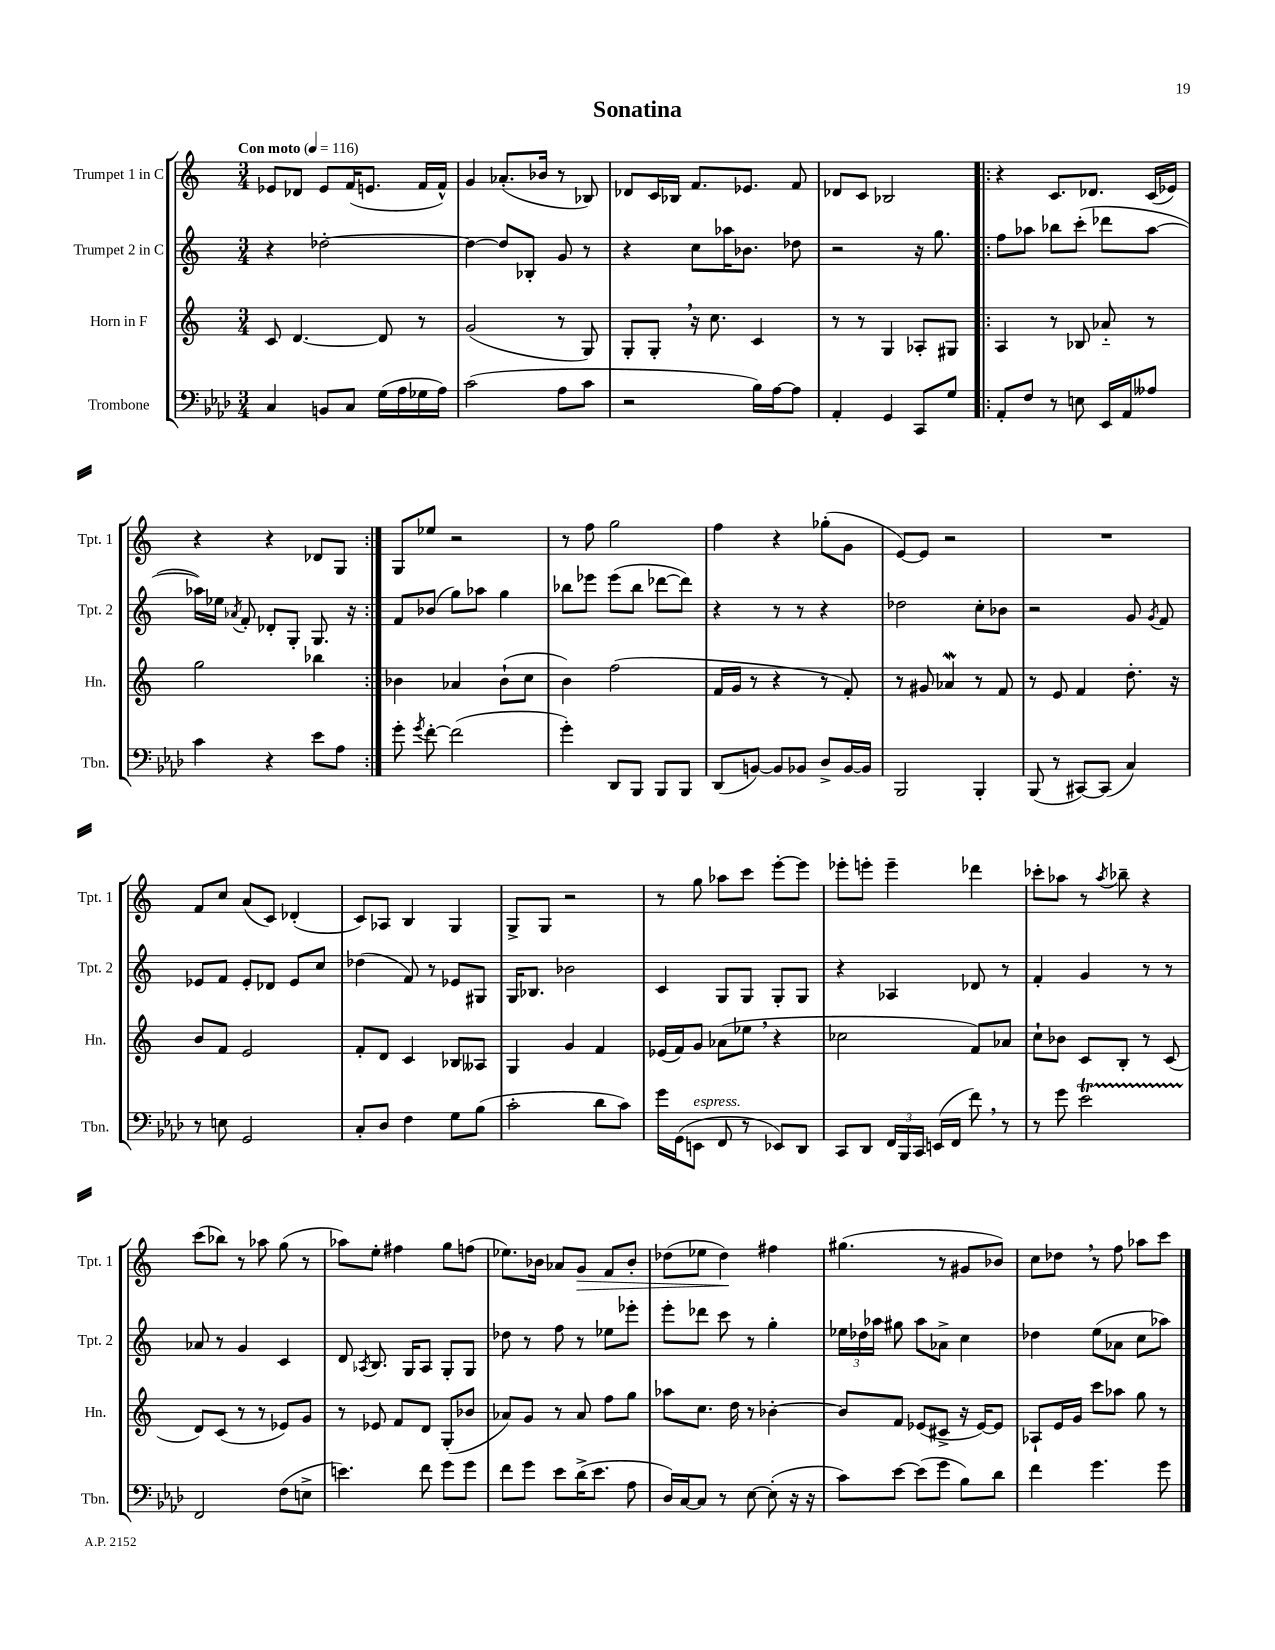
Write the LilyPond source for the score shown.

\header { title = "Sonatina" }
<<
\new StaffGroup <<
\new Staff = "s0" \with { instrumentName = "Trumpet 1 in C" shortInstrumentName = "Tpt. 1" } {
    \clef treble \key c \major \numericTimeSignature \time 3/4 \tempo "Con moto" 4 = 116
    \autoBeamOff ees'8[ des'8] ees'8[ f'16( e'8.] f'16[ f'16]-^) |
    g'4 aes'8.[-.( bes'16] r8 bes8) |
    des'8[ c'16 bes16] f'8.[ ees'8.] f'8 |
    des'8[ c'8] bes2 |
    \repeat volta 2 { r4 c'8.[ des'8.] c'16[( ees'16]) |
    r4 r4 des'8[ g8] | }
    g8[ ees''8] r2 |
    r8 f''8 g''2 |
    f''4 r4 ges''8[-.( g'8] |
    e'8[~) e'8] r2 |
    R2. |
    f'8[ c''8] a'8[( c'8]) des'4-.( |
    c'8[) aes8] b4 g4 |
    g8[-> g8] r2 |
    r8 g''8 aes''8[ c'''8] e'''8[~-. e'''8] |
    ees'''8[-. e'''8]-. e'''4-- des'''4 |
    ces'''8[-. aes''8] r8 \acciaccatura { aes''8 } bes''8-- r4 |
    c'''8[( bes''8]) r8 aes''8 g''8( r8 |
    aes''8[) e''8]-. fis''4 g''8[ f''8]( |
    ees''8.[) bes'16] aes'8[ g'8]\> f'8[ bes'8]-. |
    des''8[( ees''8] des''4\!) fis''4 |
    gis''4.( r8 gis'8[ bes'8]) |
    c''8[ des''8] \breathe r8 f''8 aes''8[ c'''8] \bar "|." |
}
\new Staff = "s1" \with { instrumentName = "Trumpet 2 in C" shortInstrumentName = "Tpt. 2" } {
    \clef treble \key c \major \numericTimeSignature \time 3/4
    \autoBeamOff r4 des''2~-. |
    des''4~ des''8[ bes8]-. g'8 r8 |
    r4 c''8[ aes''16 bes'8.] des''8 |
    r2 r16 g''8. |
    \repeat volta 2 { f''8[ aes''8] bes''8[ c'''8]-.( des'''8[ aes''8]~ |
    aes''16[) ees''16] \acciaccatura { aes'8 } f'8-. des'8[-. g8]-. g8. r16 | }
    f'8[ bes'8]( g''8[) aes''8] g''4 |
    bes''8[ ees'''8] ees'''8[( bes''8] des'''8[~ des'''8]) |
    r4 r8 r8 r4 |
    des''2 c''8[-. bes'8] |
    r2 g'8 \acciaccatura { g'8 } f'8 |
    ees'8[ f'8] ees'8[-. des'8] ees'8[ c''8] |
    des''4( f'8) r8 ees'8[ gis8] |
    g16[ bes8.] bes'2 |
    c'4 g8[ g8] g8[-. g8] |
    r4 aes4 des'8 r8 |
    f'4-. g'4 r8 r8 |
    aes'8 r8 g'4 c'4 |
    d'8 \acciaccatura { aes8 } b8. g16[ aes8] g8[-. g8] |
    des''8 r8 f''8 r8 ees''8[ ees'''8]-. |
    e'''8[-. des'''8] c'''8 r8 g''4-. |
    \tuplet 3/2 { ees''16[ des''16 aes''16] } gis''8 aes''8[ aes'8]-> c''4 |
    des''4 e''8[( aes'8] c''8[ aes''8]) \bar "|." |
}
\new Staff = "s2" \with { instrumentName = "Horn in F" shortInstrumentName = "Hn." } {
    \clef treble \key c \major \numericTimeSignature \time 3/4
    \autoBeamOff c'8 d'4.~ d'8 r8 |
    g'2( r8 g8) |
    g8[-. g8]-. \breathe r16 c''8. c'4 |
    r8 r8 g4 aes8[-. gis8] |
    \repeat volta 2 { a4 r8 bes8 aes'8-_ r8 |
    g''2 bes''4 | }
    bes'4 aes'4 bes'8[-!( c''8] |
    b'4) f''2( |
    f'16[ g'16] r8 r4 r8 f'8-.) |
    r8 gis'8 aes'4\mordent r8 f'8 |
    r8 e'8 f'4 d''8.-. r16 |
    b'8[ f'8] e'2 |
    f'8[-. d'8] c'4 bes8[ aeses8] |
    g4 g'4 f'4 |
    ees'16[( f'16) g'8] aes'8[( ees''8] \breathe r4 |
    ces''2 f'8[) aes'8] |
    c''8[-! bes'8] c'8[ b8]-. r8 c'8( |
    d'8[) c'8]( r8 r8 ees'8[) g'8] |
    r8 ees'8 f'8[ d'8] g8[-.( bes'8] |
    aes'8[) g'8] r8 aes'8 f''8[ g''8] |
    aes''8[ c''8.] d''16 r8 bes'4~-. |
    bes'8[ f'8] ees'8[( cis'8]-> r16 ees'16[~) ees'8] |
    aes8[-! e'16 g'16] c'''8[ aes''8] g''8 r8 \bar "|." |
}
\new Staff = "s3" \with { instrumentName = "Trombone" shortInstrumentName = "Tbn." } {
    \clef bass \key aes \major \numericTimeSignature \time 3/4
    \autoBeamOff c4 b,8[ c8] g16[( aes16 ges16 aes16]) |
    c'2( aes8[ c'8] |
    r2 bes16[) aes16~ aes8] |
    aes,4-. g,4 c,8[ g8] |
    \repeat volta 2 { aes,8[-. f8] r8 e8 ees,16[ aes,16 aeses8] |
    c'4 r4 ees'8[ aes8] | }
    g'8-. \acciaccatura { g'8 } f'8~-. f'2( |
    g'4-.) des,8[ bes,,8] bes,,8[ bes,,8] |
    des,8[( b,8]~) b,8[ bes,8] des8[-> bes,16~ bes,16] |
    bes,,2 bes,,4-. |
    bes,,8( r8 cis,8[~) cis,8]( c4) |
    r8 e8 g,2 |
    c8[-. des8] f4 g8[ bes8]( |
    c'2-. des'8[ c'8]) |
    g'16[ g,16( e,8]^\markup { \italic "espress." } f,8 r8 ees,8[) des,8] |
    c,8[ des,8] \tuplet 3/2 { f,16[ bes,,16 c,16] } e,16[( f,16] f'8) \breathe r8 |
    r8 g'8 ees'2\startTrillSpan |
    f,2\stopTrillSpan f8[( e8]-> |
    e'4.) f'8 g'8[ g'8] |
    f'8[ g'8] ees'8[ des'16->( ees'8.] aes8 |
    des16[) c16~ c8] r8 ees8~ ees8-.( r16 r16 |
    c'8[) ees'8]~ ees'8[( g'8] bes8[) des'8] |
    f'4 g'4. g'8 \bar "|." |
}
>>
>>
\layout { \context { \Score \remove "Bar_number_engraver" } }
